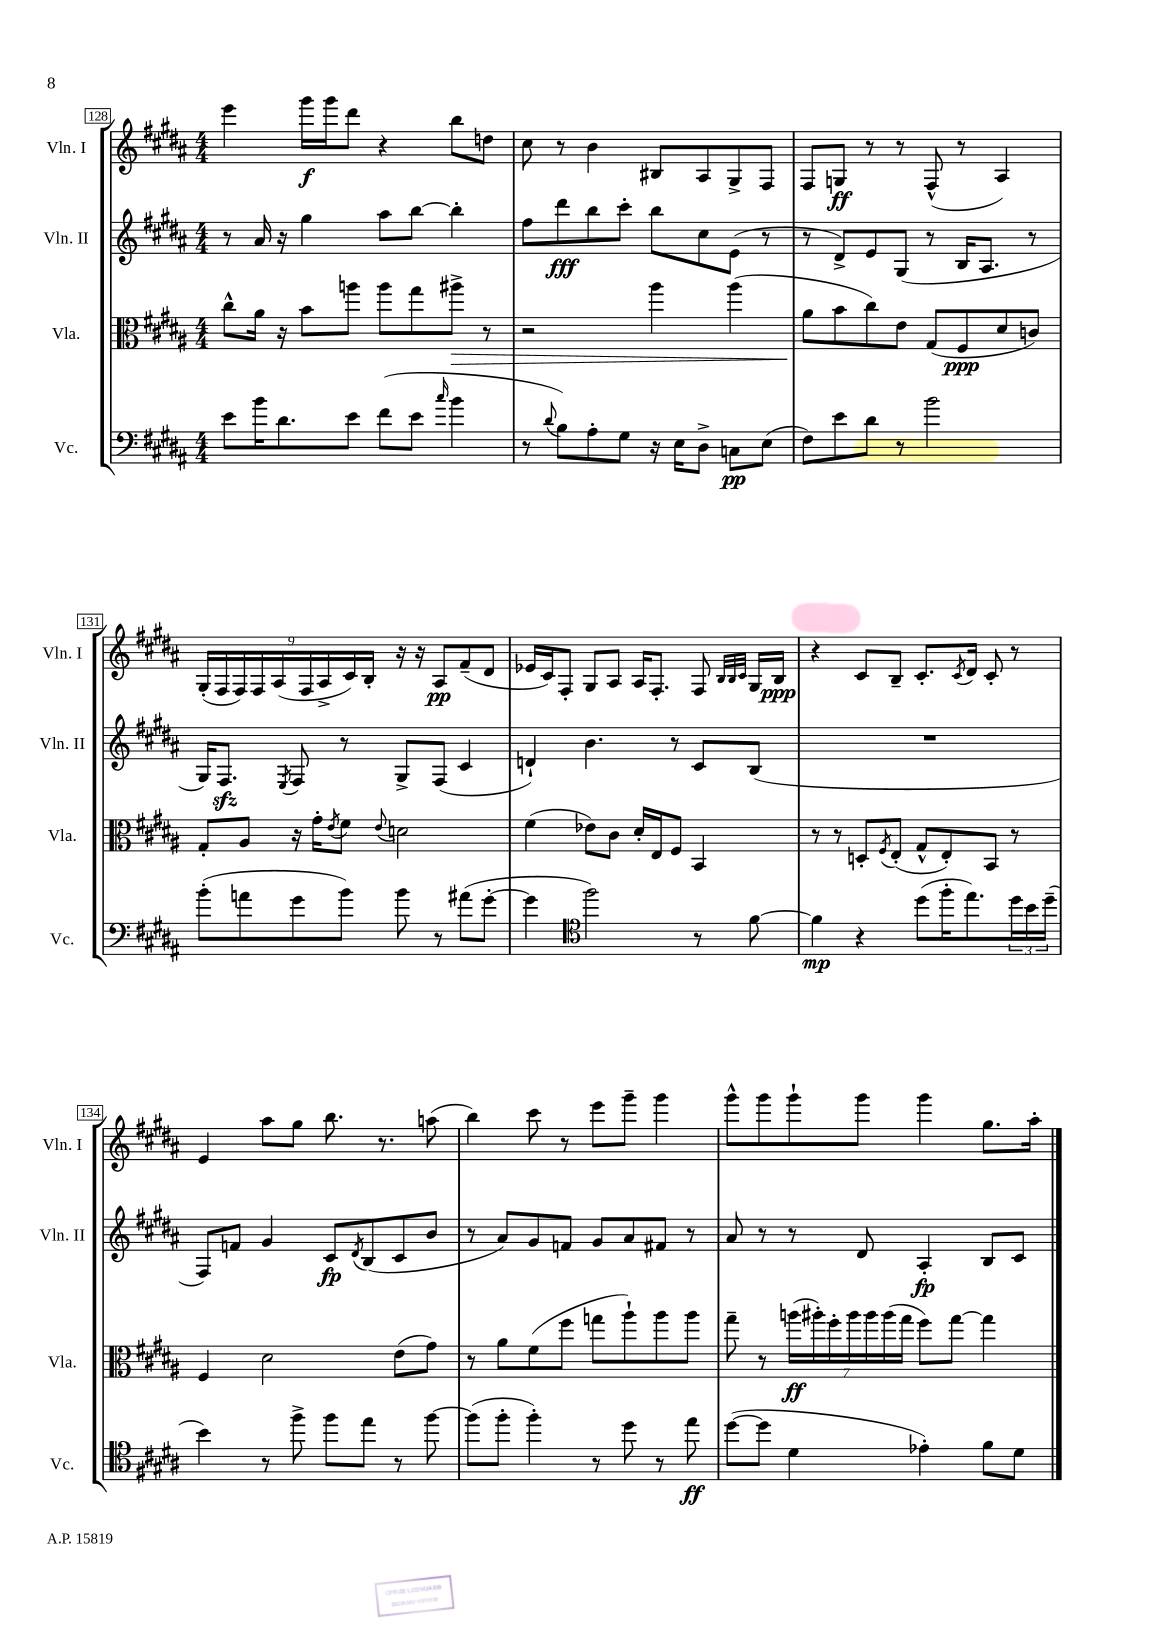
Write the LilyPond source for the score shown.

<<
\new StaffGroup <<
\new Staff = "s0" \with { instrumentName = "Vln. I" shortInstrumentName = "Vln. I" } {
    \clef treble \key b \major \numericTimeSignature \time 4/4
    e'''4 gis'''16\f gis'''16 dis'''8 r4 b''8 d''8 |
    cis''8 r8 b'4 bis8 ais8 gis8-> fis8 |
    fis8 g8\ff r8 r8 fis8-^( r8 ais4) |
    \tuplet 9/8 { gis16-.( fis16 fis16) fis16 ais16( fis16 ais16-> cis'16) b16-. } r16 r16 ais8\pp fis'8--( dis'8 |
    ees'16 cis'16) fis8-. gis8 ais8 ais16 fis8.-. fis8 \grace { b32 b32 cis'32 } gis16 b16\ppp |
    r4 cis'8 b8-- cis'8.-. \acciaccatura { cis'8 } dis'16 cis'8-. r8 |
    e'4 ais''8 gis''8 b''8. r8. a''8( |
    b''4) cis'''8 r8 e'''8 gis'''8-- gis'''4 |
    gis'''8-^ gis'''8 gis'''8-! gis'''8 gis'''4 gis''8. ais''16-. \bar "|." |
}
\new Staff = "s1" \with { instrumentName = "Vln. II" shortInstrumentName = "Vln. II" } {
    \clef treble \key b \major \numericTimeSignature \time 4/4
    r8 ais'16 r16 gis''4 ais''8 b''8~ b''4-. |
    fis''8 dis'''8\fff b''8 cis'''8-. b''8 cis''8 e'8( r8 |
    r8 dis'8->) e'8 gis8( r8 b16 ais8. r8 |
    gis16) fis8.\sfz \acciaccatura { e8 } fis8 r8 gis8-> fis8( cis'4 |
    d'4-!) b'4. r8 cis'8 b8( |
    R1 |
    fis8) f'8 gis'4 cis'8\fp \acciaccatura { dis'8 } b8( cis'8 b'8 |
    r8 ais'8) gis'8 f'8 gis'8 ais'8 fis'8 r8 |
    ais'8 r8 r8 dis'8 ais4-.\fp b8 cis'8 \bar "|." |
}
\new Staff = "s2" \with { instrumentName = "Vla." shortInstrumentName = "Vla." } {
    \clef alto \key b \major \numericTimeSignature \time 4/4
    cis''8-^ ais'16 r16 b'8 a''8 a''8 gis''8 ais''8->\> r8 |
    r2 ais''4 ais''4( |
    ais'8\! b'8 cis''8) e'8 gis8( fis8\ppp dis'8 c'8) |
    gis8-. ais8 r16 gis'16-. \acciaccatura { e'8 } fis'8 \appoggiatura { e'8 } d'2 |
    fis'4( ees'8) cis'8 dis'16-. e16 fis8 b,4 |
    r8 r8 d8-. \acciaccatura { fis8 } e8-.( gis8-^ e8-.) b,8 r8 |
    fis4 dis'2 e'8( gis'8) |
    r8 ais'8 fis'8( fis''8 g''8 ais''8-!) ais''8 ais''8 |
    gis''8-- r8 \tuplet 7/4 { a''16\ff( ais''16-.) fis''16-. ais''16 ais''16 ais''16( gis''16 } fis''8) gis''8~ gis''4 \bar "|." |
}
\new Staff = "s3" \with { instrumentName = "Vc." shortInstrumentName = "Vc." } {
    \clef bass \key b \major \numericTimeSignature \time 4/4
    e'8 b'16 dis'8. e'8 fis'8( e'8 \grace { cis''16 } b'4 |
    r8 \appoggiatura { dis'8 } b8) ais8-. gis8 r16 e16 dis8-> c8\pp e8( |
    fis8) e'8 dis'8 r8 b'2 |
    b'8-.( a'8 gis'8 b'8) b'8 r8 ais'8( gis'8~-. |
    gis'4 \clef tenor fis''2) r8 fis'8~ |
    fis'4\mp r4 dis''8( fis''16-. e''8.) \tuplet 3/2 { dis''16 b'16 dis''16--( } |
    b'4) r8 fis''8-> fis''8 e''8 r8 fis''8~ |
    fis''8( fis''8-. fis''4-.) r8 dis''8 r8 e''8\ff |
    dis''8~( dis''8 dis'4 ees'4-.) fis'8 dis'8 \bar "|." |
}
>>
>>
\layout { \context { \Score currentBarNumber = #128 \override BarNumber.stencil = #(make-stencil-boxer 0.1 0.3 ly:text-interface::print) } }
